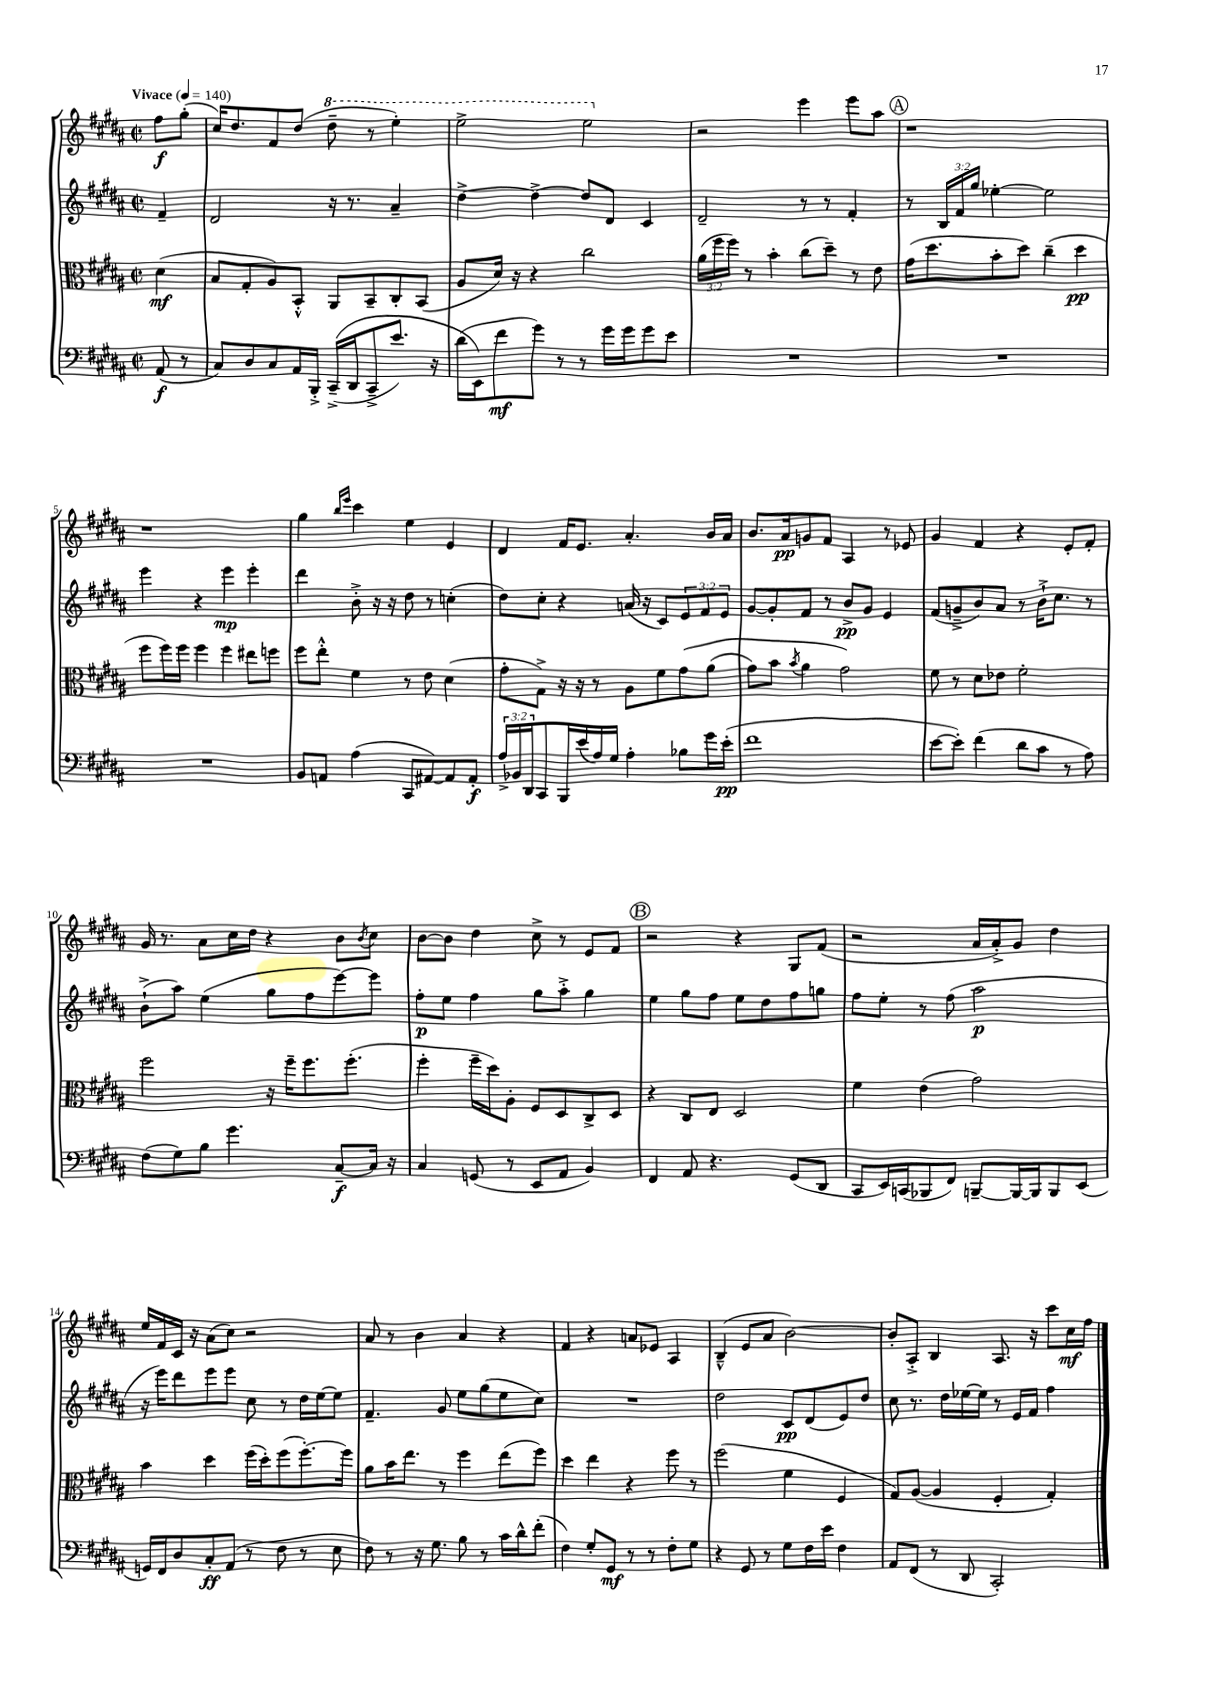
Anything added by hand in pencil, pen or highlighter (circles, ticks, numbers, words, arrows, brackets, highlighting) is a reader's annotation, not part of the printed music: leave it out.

**kern	**kern	**kern	**kern
*staff4	*staff3	*staff2	*staff1
*clefF4	*clefC3	*clefG2	*clefG2
*k[f#c#g#d#a#]	*k[f#c#g#d#a#]	*k[f#c#g#d#a#]	*k[f#c#g#d#a#]
*M2/2	*M2/2	*M2/2	*M2/2
*met(c|)	*met(c|)	*met(c|)	*met(c|)
*MM140	*MM140	*MM140	*MM140
(8AA#	(4d#	4f#~	8ff#
8r	.	.	(8gg#'
=	=	=	=
8C#)	8B	2d#	16cc#)
.	.	.	8.dd#
8D#	8G#'	.	.
8C#	8A#)	.	8f#
16AA#	8BB'^^	.	(8dd#
16BBB'^	.	.	.
&((16CC#~^	8AA#	16r	8ddd#~
16DD#	.	8.r	.
8CC#~^	8BB~	.	8r
8.e)	8C#'	4a#~	4eee')
.	(8BB	.	.
16r	.	.	.
=	=	=	=
(16d#	8A#	[4dd#^	2eee^
16EE&)	.	.	.
8f#	16d#)	.	.
.	16r	.	.
8g#)	4r	4dd#^_	.
8r	.	.	.
8r	2cc#	8dd#]	2eee
16g#	.	8d#	.
16g#	.	.	.
8g#	.	4c#	.
8e	.	.	.
=	=	=	=
1r	(24a#	2d#~	2r
.	24ff#	.	.
.	24ff#)	.	.
.	8r	.	.
.	4b'	.	.
.	(8cc#	8r	4eee
.	8dd#~)	8r	.
.	8r	4f#'	8eee
.	8e	.	8aa#
=	=	=	=
1r	(16g#	8r	1r
.	8.dd#	.	.
.	.	24B	.
.	.	24f#	.
.	.	24gg#	.
.	8b'	[4ee-'	.
.	8dd#)	.	.
.	(4cc#~	2ee-]	.
.	4dd#	.	.
=	=	=	=
1r	8ff#	4eee	1r
.	16ff#)	.	.
.	16ff#	.	.
.	4ff#	4r	.
.	4ff#	4eee	.
.	8ee#	4eee'	.
.	8ff	.	.
=	=	=	=
8BB	8ff#	4ddd#	4gg#
8AA	8ee'^^	.	.
.	.	.	16qqbb
.	.	.	16qqeee
(4A#	4f#	8b'^	4ccc#
.	.	16r	.
.	.	16r	.
8CC#	8r	8dd#	4ee
[8AA#)	8e	8r	.
8AA#]	(4d#	(4cc'	4e
8AA#'	.	.	.
=	=	=	=
24A#^	8g#'	8dd#)	4d#
24BB-	.	.	.
24DD#	.	.	.
8CC#	8G#^)	8cc#'	.
16BBB	16r	4r	16f#
(16e	16r	.	8.e
16A#)	8r	.	.
16G#	.	.	.
4A#'	8A#	(16a	4.a#'
.	.	16r	.
.	8f#	8c#)	.
8B-	&(8g#	12e	.
.	.	12f#	.
16g#	(8a#	.	16b
.	.	12e	.
(16e'	.	.	16a#
=	=	=	=
1f#	8g#)	[8g#	8.b
.	8b	8g#']	.
.	.	.	16a#
.	8qb	.	.
.	4a#	8f#	8g
.	.	8r	8f#
.	2g#&)	8b^	4A#
.	.	8g#	.
.	.	4e	8r
.	.	.	8e-
=	=	=	=
[8e	8f#	(8f#	4g#
8e'])	8r	8g~^	.
(4f#	8d#	8b)	4f#
.	8e-	8a#	.
8d#	2f#'	8r	4r
8c#	.	16b`^	.
.	.	8.cc#	.
8r	.	.	8e'
8A#)	.	8r	8f#'
=	=	=	=
(8F#	2ff#	(8b`^	16g#
.	.	.	8.r
8G#)	.	8aa#)	.
8B	.	(4ee	8a#
4.g#	.	.	16cc#
.	.	.	16dd#
.	16r	8gg#	4r
.	16ff#~	.	.
.	8.ff#	8ff#	.
[8C#~	.	[8eee)	8b
.	(8.ff#'	.	.
.	.	.	8qb
16C#]	.	8eee]	8cc#
16r	.	.	.
=	=	=	=
4C#	4ff#'	8ff#'	[8b
.	.	8ee	8b]
(8GG	16ff#~	4ff#	4dd#
.	16dd#)	.	.
8r	8A#'	.	.
8EE	8F#	8gg#	8cc#^
8AA#	8D#	8aa#'^	8r
4BB)	8C#^	4gg#	8e
.	8D#	.	8f#
=	=	=	=
4FF#	4r	4ee	2r
8AA#	8C#	8gg#	.
4.r	8E	8ff#	.
.	2D#	8ee	4r
.	.	8dd#	.
(8GG#	.	8ff#	8G#
8DD#	.	8gg	(8f#
=	=	=	=
8CC#	4f#	8ff#	2r
16EE)	.	8ee'	.
(16CC	.	.	.
8BBB-	(4e	8r	.
8FF#)	.	(8ff#	.
[8BBB~	2g#)	2aa#	16a#
.	.	.	16a#'^)
16BBB_	.	.	8g#
16BBB]	.	.	.
8BBB	.	.	4dd#
(8EE	.	.	.
=	=	=	=
16GG)	4b	16r	16ee
16FF#	.	16eee)	16f#
8D#	.	8ddd#	16c#
.	.	.	16r
8C#'	4dd#	8eee	(8a#
(8AA#	.	8eee	8cc#)
8r	(16ff#	8cc#	2r
.	16dd#')	.	.
8F#	(8ff#	8r	.
8r	[8.ff#')	16dd#	.
.	.	[16ee	.
8E	.	8ee]	.
.	16ff#]	.	.
=	=	=	=
8F#)	8a#	4.f#~	8a#
8r	16b	.	8r
.	8.ee	.	.
16r	.	.	4b
8.G#	.	.	.
.	8r	8g#	.
8B	4ff#	8ee	4a#
8r	.	(8gg#	.
16c#	(8ee	8ee	4r
16d#^^	.	.	.
(8f#'	8ff#)	8cc#)	.
=	=	=	=
4F#)	4dd#	1r	4f#
8G#'	4ee	.	4r
8GG#	.	.	.
8r	4r	.	8a
8r	.	.	8e-
8F#'	8ff#	.	4A#
8G#	8r	.	.
=	=	=	=
4r	(2ff#	2dd#	(4B~^^
8GG#	.	.	8e
8r	.	.	8a#
8G#	4f#	8c#	[2b)
16F#	.	(8d#	.
16e	.	.	.
4F#	4F#	8e)	.
.	.	8dd#	.
=	=	=	=
8AA#	8G#)	8cc#	8b']
(8FF#	([8A#	8.r	8A#'^
8r	4A#]	.	4B
.	.	16dd#	.
8DD#	.	[16ee-	.
.	.	16ee-]	.
2CC#')	4F#'	8r	8.A#
.	.	16e	.
.	.	16f#	16r
.	4G#')	4ff#	8ccc#
.	.	.	16cc#
.	.	.	16ff#
==	==	==	==
*-	*-	*-	*-
